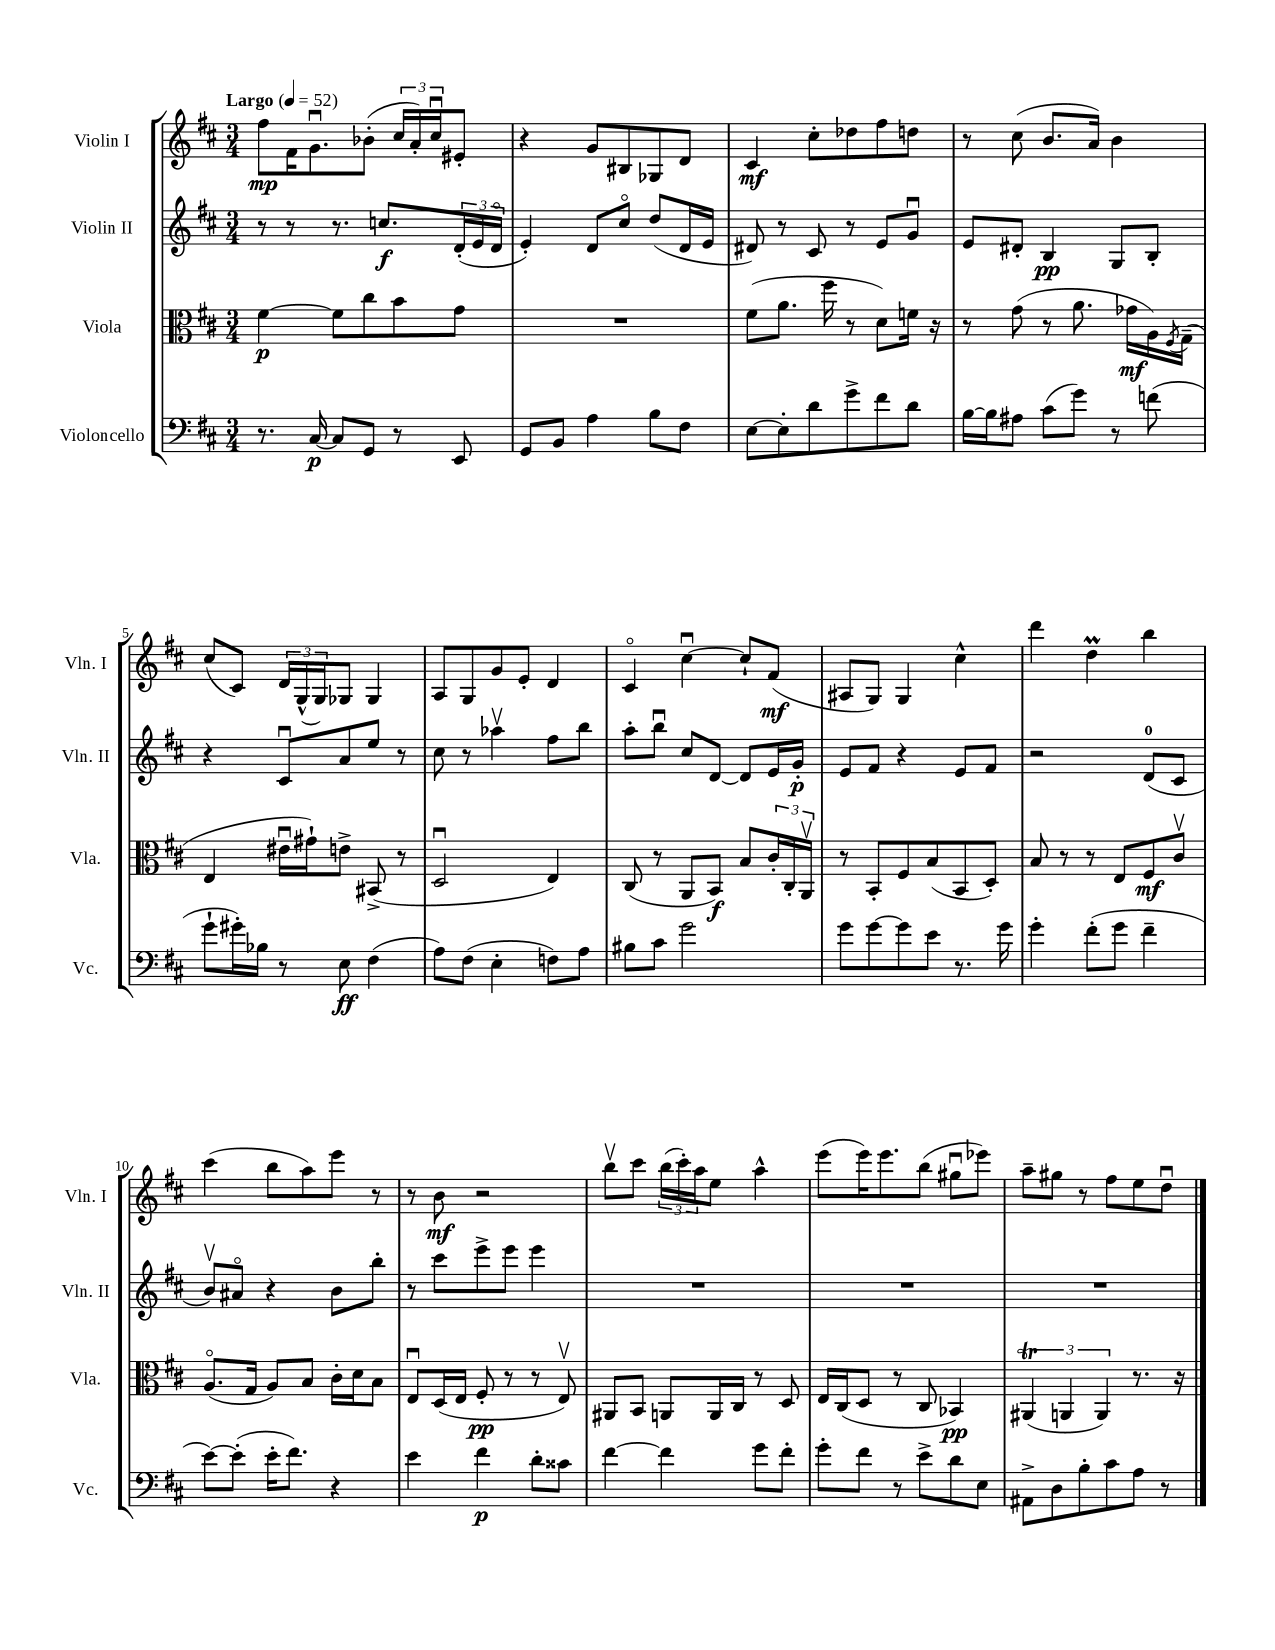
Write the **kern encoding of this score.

**kern	**dynam	**kern	**dynam	**kern	**dynam	**kern	**dynam
*part4	*part4	*part3	*part3	*part2	*part2	*part1	*part1
*staff4	*staff4	*staff3	*staff3	*staff2	*staff2	*staff1	*staff1
*I"Violoncello	*	*I"Viola	*	*I"Violin II	*	*I"Violin I	*
*I'Vc.	*	*I'Vla.	*	*I'Vln. II	*	*I'Vln. I	*
*clefF4	*	*clefC3	*	*clefG2	*	*clefG2	*
*k[f#c#]	*	*k[f#c#]	*	*k[f#c#]	*	*k[f#c#]	*
*M3/4	*	*M3/4	*	*M3/4	*	*M3/4	*
*MM52	*	*MM52	*	*MM52	*	*MM52	*
=1	=1	=1	=1	=1	=1	=1	=1
!	!	!	!	!	!	!LO:TX:a:B:t=Largo	!
8.r	.	[4f#\	p	8r	.	8ff#\L	mp
.	.	.	.	8r	.	16f#\K	.
[16C#/	p	.	.	.	.	8.gu\	.
8C#/L]	.	8f#\L]	.	8.r	.	.	.
8GG/J	.	8cc#\	.	.	.	(8b-X'\J	.
.	.	.	.	8.ccn/L	f	.	.
8r	.	8b\	.	.	.	24cc#/LL	.
.	.	.	.	.	.	24a'/)	.
.	.	.	.	.	.	24cc#u/J	.
8EE/	.	8g\J	.	(24d'/L	.	8e#X'/J	.
.	.	.	.	24e/	.	.	.
.	.	.	.	24d/JJ	.	.	.
=2	=2	=2	=2	=2	=2	=2	=2
8GG/L	.	2.r	.	4e'/)	.	4r	.
8BB/J	.	.	.	.	.	.	.
4A\	.	.	.	8d/L	.	8g/L	.
.	.	.	.	8cc#/J	.	8B#X/	.
8B\L	.	.	.	(8dd/L	.	8G-X/	.
8F#\J	.	.	.	16d/L	.	8d/J	.
.	.	.	.	16e/JJ	.	.	.
=3	=3	=3	=3	=3	=3	=3	=3
[8E\L	.	(8f#\L	.	8d#X/)	.	4c#/	mf
8E'\]	.	8.a\J	.	8r	.	.	.
8d\	.	.	.	8c#/	.	8cc#'\L	.
.	.	16ff#\	.	.	.	.	.
8g^\	.	8r	.	8r	.	8dd-X\	.
8f#\	.	8d\L)	.	8e/L	.	8ff#\	.
8d\J	.	16fn\Jk	.	8gu/J	.	8ddn\J	.
.	.	16r	.	.	.	.	.
=4	=4	=4	=4	=4	=4	=4	=4
[16B\LL	.	8r	.	8e/L	.	8r	.
16B\J]	.	.	.	.	.	.	.
8A#X\J	.	(8g\	.	8d#X'/J	.	(8cc#\	.
(8c#\L	.	8r	.	4B/	pp	8.b/L	.
8g\J)	.	8.a\	.	.	.	.	.
.	.	.	.	.	.	16a/Jk)	.
8r	.	.	.	8G/L	.	4b\	.
.	.	16g-X\LL	mf	.	.	.	.
(8fn\	.	16A\)	.	8B'/J	.	.	.
.	.	8qF#/	.	.	.	.	.
.	.	(16G~\JJ	.	.	.	.	.
!!LO:LB:g=z
=5	=5	=5	=5	=5	=5	=5	=5
8g`\L	.	4E/	.	4r	.	(8cc#/L	.
16g#X'\L)	.	.	.	.	.	8c#/J)	.
16B-X\JJ	.	.	.	.	.	.	.
8r	.	16e#Xu\LL	.	8c#u/L	.	24d/LL	.
.	.	.	.	.	.	(24G^^/	.
.	.	16g#X`\J)	.	.	.	.	.
.	.	.	.	.	.	24G/J)	.
8E\	ff	8en^\J	.	8a/	.	8G-X/J	.
(4F#\	.	(8BB#X^/	.	8ee/J	.	4G-/	.
.	.	8r	.	8r	.	.	.
=6	=6	=6	=6	=6	=6	=6	=6
8A\L)	.	2Du/	.	8cc#\	.	8A/L	.
(8F#\J	.	.	.	8r	.	8G/	.
4E'\	.	.	.	4aa-Xv\	.	8g/	.
.	.	.	.	.	.	8e'/J	.
8Fn\L)	.	4E/)	.	8ff#\L	.	4d/	.
8A\J	.	.	.	8bb\J	.	.	.
=7	=7	=7	=7	=7	=7	=7	=7
8B#X\L	.	(8C#/	.	8aa'\L	.	4c#/	.
8c#\J	.	8r	.	8bbu\J	.	.	.
2g\	.	8AA/L	.	8cc#/L	.	[4cc#u\	.
.	.	8BB/J)	f	[8d/J	.	.	.
.	.	8B/L	.	8d/L]	.	8cc#`/L]	.
.	.	24c#'/L	.	16e/L	.	(8f#/J	mf
.	.	24C#'/	.	.	.	.	.
.	.	.	.	16g'/JJ	p	.	.
.	.	24AAv/JJ	.	.	.	.	.
=8	=8	=8	=8	=8	=8	=8	=8
8g\L	.	8r	.	8e/L	.	8A#X/L	.
[8g\	.	8BB'/L	.	8f#/J	.	8G/J)	.
8g\]	.	8F#/	.	4r	.	4G/	.
8e\J	.	(8B/	.	.	.	.	.
8.r	.	8BB/	.	8e/L	.	4cc#^^\	.
.	.	8D'/J)	.	8f#/J	.	.	.
16g\	.	.	.	.	.	.	.
=9	=9	=9	=9	=9	=9	=9	=9
4g'\	.	8B/	.	2r	.	4ddd\	.
.	.	8r	.	.	.	.	.
(8f#'\L	.	8r	.	.	.	4ddM\	.
8g\J	.	8E/L	.	.	.	.	.
4f#~\	.	8F#/	mf	(8d/L	.	4bb\	.
.	.	8c#v/J	.	8c#/J	.	.	.
!!LO:LB:g=z
=10	=10	=10	=10	=10	=10	=10	=10
[8e\L)	.	(8.A/L	.	8bv/L)	.	(4ccc#\	.
(8e'\J]	.	.	.	8a#X/J	.	.	.
.	.	16G/Jk	.	.	.	.	.
16e'\KL	.	8A/L)	.	4r	.	8bb\L	.
8.f#\J)	.	.	.	.	.	.	.
.	.	8B/J	.	.	.	8aa\)	.
4r	.	16c#'\LL	.	8b\L	.	8eee\J	.
.	.	16d\J	.	.	.	.	.
.	.	8B\J	.	8bb'\J	.	8r	.
=11	=11	=11	=11	=11	=11	=11	=11
4e\	.	8Eu/L	.	8r	.	8r	.
.	.	(16D/L	.	8ccc#\L	.	8b\	mf
.	.	16E/JJ	.	.	.	.	.
4f#\	p	8F#'/	pp	8eee^\	.	2r	.
.	.	8r	.	8eee\J	.	.	.
8d'\L	.	8r	.	4eee\	.	.	.
8c##X\J	.	8Ev/)	.	.	.	.	.
=12	=12	=12	=12	=12	=12	=12	=12
[4f#\	.	8AA#X/L	.	2.r	.	8bbv\L	.
.	.	8BB/J	.	.	.	8ccc#\J	.
4f#\]	.	8AAn/L	.	.	.	(24bb\LL	.
.	.	.	.	.	.	24ccc#'\)	.
.	.	.	.	.	.	24aa\J	.
.	.	16AA/L	.	.	.	8ee\J	.
.	.	16C#/JJ	.	.	.	.	.
8g\L	.	8r	.	.	.	4aa^^\	.
8f#'\J	.	8D/	.	.	.	.	.
=13	=13	=13	=13	=13	=13	=13	=13
8g'\L	.	16E/LL	.	2.r	.	(8eee\L	.
.	.	(16C#/J	.	.	.	.	.
8f#\J	.	8D/J	.	.	.	16eee\K)	.
.	.	.	.	.	.	8.eee\	.
8r	.	8r	.	.	.	.	.
8e^\L	.	8C#/	.	.	.	(8bb\J	.
8d\	.	4BB-X/)	pp	.	.	8gg#Xu\L	.
8E\J	.	.	.	.	.	8eee-X\J)	.
=14	=14	=14	=14	=14	=14	=14	=14
8AA#X^\L	.	(6AA#Xt/	.	2.r	.	8aa~\L	.
8D\	.	.	.	.	.	8gg#X\J	.
.	.	6AAn/	.	.	.	.	.
8B'\	.	.	.	.	.	8r	.
.	.	6AA/)	.	.	.	.	.
8c#\	.	.	.	.	.	8ff#\L	.
8A\J	.	8.r	.	.	.	8ee\	.
8r	.	.	.	.	.	8ddu\J	.
.	.	16r	.	.	.	.	.
==	==	==	==	==	==	==	==
*-	*-	*-	*-	*-	*-	*-	*-
